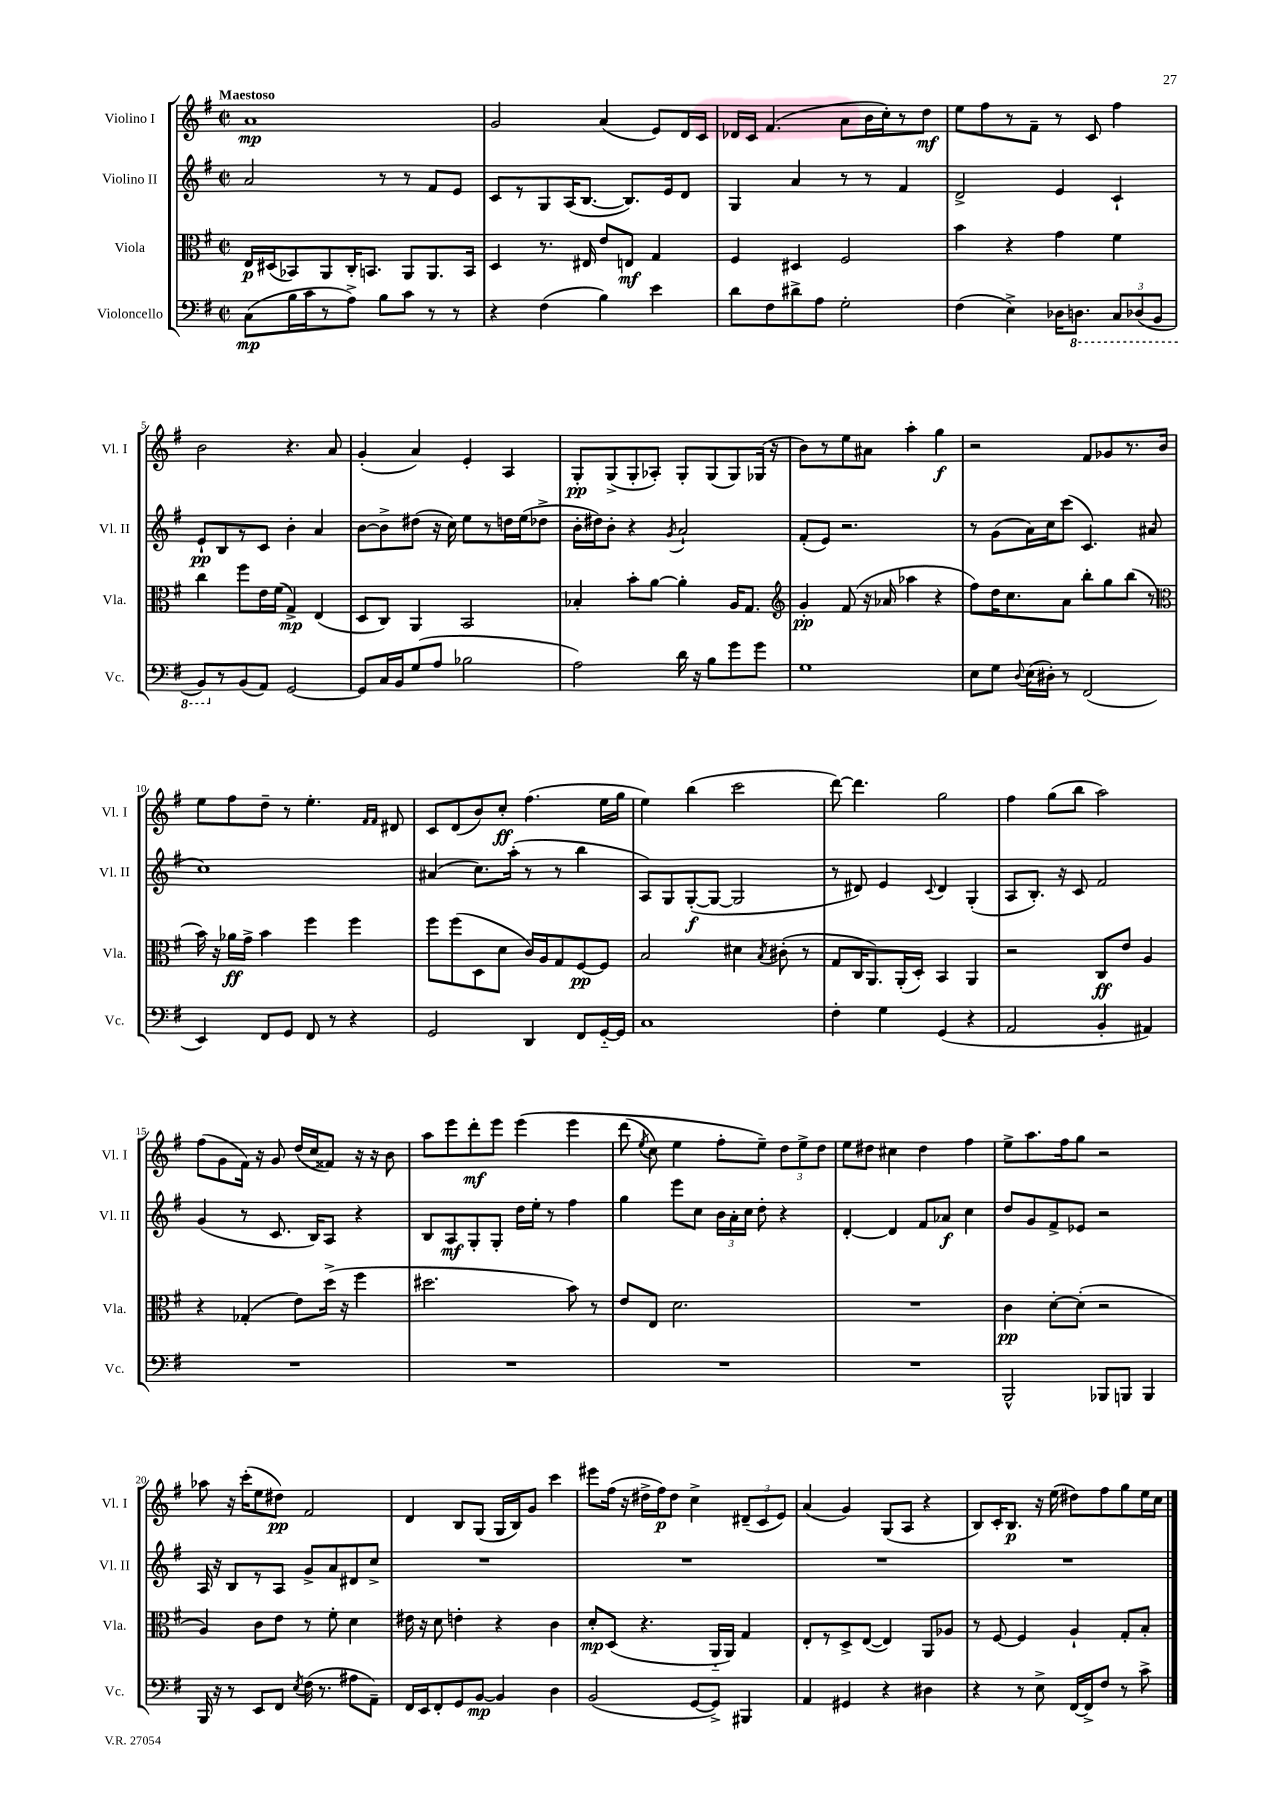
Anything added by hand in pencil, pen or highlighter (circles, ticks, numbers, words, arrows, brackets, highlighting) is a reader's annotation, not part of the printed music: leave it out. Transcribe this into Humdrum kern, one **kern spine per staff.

**kern	**kern	**kern	**kern
*staff4	*staff3	*staff2	*staff1
*clefF4	*clefC3	*clefG2	*clefG2
*k[f#]	*k[f#]	*k[f#]	*k[f#]
*M2/2	*M2/2	*M2/2	*M2/2
*met(c|)	*met(c|)	*met(c|)	*met(c|)
(8C\L	16E/LL	2a/	1a
.	(16D#/J	.	.
16B\L	8BB-/)	.	.
16c\J	.	.	.
8r	8AA/	.	.
8A^\J)	16C'/K	.	.
.	8.BB/J	.	.
8B\L	.	8r	.
8c\J	8AA/L	8r	.
8r	8.AA/	8f#/L	.
8r	.	8e/J	.
.	16BB/Jk	.	.
=	=	=	=
4r	4D/	8c/L	2g/
.	.	8r	.
(4F#\	8.r	8G/	.
.	.	(16A/K	.
.	16E#/	[8.B/J	.
4B\)	8e/L	.	(4a/
.	8E/J	8.B/]L)	.
4e\	4G/	.	8e/L)
.	.	16e/k	.
.	.	8d/J	16d/L
.	.	.	16c/JJ
=	=	=	=
8d\L	4F#/	4G/	16d-/LL
.	.	.	16c/JJ
8F#\	.	.	(4.f#/
8d#^\	4D#/	4a/	.
8A\J	.	.	.
2G'\	2F#/	8r	8a\L
.	.	8r	16b\L
.	.	.	16cc'\J)
.	.	4f#/	8r
.	.	.	8dd\J
=	=	=	=
(4F#\	4b\	2d^/	8ee\L
.	.	.	8ff#\
4E^\)	4r	.	8r
.	.	.	8f#~\J
16D-\LK	4g\	4e/	8r
8.DD\J	.	.	.
.	.	.	8c/
12CC/L	4f#\	4c`/	4ff#\
(12DD-/	.	.	.
12BBB/J	.	.	.
=	=	=	=
8BBB/L)	4cc\	8e`/L	2b\
8r	.	8B/	.
(8BB/	8ff#\L	8r	.
8AA/J)	16e\L	8c/J	.
.	(16f#\JJ	.	.
[2GG/	4G^/)	4b'\	4.r
.	(4E/	4a/	.
.	.	.	8a/
=	=	=	=
8GG/]L	8D/L	[8b\L	(4g'/
16C/L	8C/J)	8b^\]	.
16BB/J	.	.	.
(8G/	4AA/	(8dd#\J	4a/)
8A/J	.	16r	.
.	.	16cc\)	.
2B-\	2BB/	8ee\L	4e'/
.	.	8r	.
.	.	16dd\L	4A/
.	.	(16ee\J	.
.	.	8dd-^\J	.
=	=	=	=
2A\)	4B-'/	16b'\LL	8G'/L
.	.	16dd#\J)	.
.	.	8b'\J	(8G^/
.	8b'\L	4r	8G'/
.	[8a\J	.	8A-'/J)
.	.	8qg/	.
16d\	4a'\]	2a`/	8G'/L
16r	.	.	.
8B\L	.	.	(8G/
8g\	16A/LK	.	8G/)
.	8.G/J	.	.
8g\J	.	.	(16G-/Jk
.	.	.	16r
=	=	=	=
*	*clefG2	*	*
1G	4g'/	(8f#'/L	8b\L)
.	.	8e/J)	8r
.	(8f#/	2.r	8ee\
.	16r	.	8a#\J
.	16a-/	.	.
.	4aa-\	.	4aa'\
.	4r	.	4gg\
=	=	=	=
8E\L	8ff#\L)	8r	2r
8G\J	16dd\K	(8g\L	.
.	8.cc\	.	.
8qqD/	.	.	.
(16E\LL	.	16a\L)	.
16D#'\JJ)	.	16cc\J	.
8r	8a\J	(8ccc\J	.
(2FF#/	8bb'\L	4.c/)	8f#/L
.	8gg\	.	8g-/
.	(8bb\J	.	8.r
.	8r	(8a#/	.
.	.	.	16b/Jk
=	=	=	=
*	*clefC3	*	*
4EE/)	16b\)	1cc)	8ee\L
.	16r	.	.
.	16a-\LL	.	8ff#\
.	16g^\JJ	.	.
8FF#/L	4b\	.	8dd~\J
8GG/J	.	.	8r
8FF#/	4ff#\	.	4.ee'\
8r	.	.	.
4r	4ff#\	.	.
.	.	.	16qqf#/LL
.	.	.	16qqf#/JJ
.	.	.	8d#/
=	=	=	=
2GG/	8ff#\L	(4a#/	8c/L
.	(8ff#\	.	(8d/
.	8D\	8.cc\L)	8b/)
.	8d\J	.	8cc'/J
.	.	(16aa'\Jk	.
4DD/	16c/LL)	8r	(4.ff#\
.	16A/J	.	.
.	8G/	8r	.
8FF#/L	[8F#/	4bb\	.
[16GG'~/L	8F#/]J	.	16ee\LL
16GG/]JJ	.	.	16gg\JJ
=	=	=	=
1C	2B/	8A/L)	4ee\)
.	.	8G/	.
.	.	([8G'/	(4bb\
.	.	8G/_J	.
.	4d#\	2G/]	2ccc\
.	8qB/	.	.
.	(8c#'\	.	.
.	8r	.	.
=	=	=	=
4F#'\	8G/L	8r	[8ddd\)
.	16C/K	8d#/)	4.ddd\]
.	8.AA/)	.	.
4G\	.	4e/	.
.	(16AA'/L	.	.
.	16D'/JJ)	.	.
.	.	8qqc/	.
(4GG/	4BB/	4d#/	2gg\
4r	4AA/	(4G'/	.
=	=	=	=
2AA/	2r	8A/L	4ff#\
.	.	8.B'/J)	.
.	.	.	(8gg\L
.	.	16r	.
.	.	8c/	8bb\J
4BB'/	8C/L	2f#/	2aa\)
.	8e/J	.	.
4AA#/)	4A/	.	.
=	=	=	=
1r	4r	(4g/	(8ff#\L
.	.	.	8g\
.	(4G-'/	8r	16f#\Jk)
.	.	.	16r
.	.	8.c/	8g/
.	8e\L)	.	(16dd/LL
.	.	16B/LK)	16cc/J
.	(16dd^\Jk	8A/J	8f##/J)
.	16r	.	.
.	4ff#\	4r	16r
.	.	.	16r
.	.	.	8b\
=	=	=	=
1r	2.dd#\	8B/L	8aa\L
.	.	8A/	8eee\
.	.	8G'/	8ddd'\
.	.	8G'/J	8eee\J
.	.	16dd\LL	&(4eee\
.	.	16ee'\JJ	.
.	.	8r	.
.	8b\)	4ff#\	4eee\
.	8r	.	.
=	=	=	=
1r	8e/L	4gg\	(8ddd\
.	.	.	8qee/
.	8E/J	.	8cc\)
.	2.d\	8eee\L	4ee\
.	.	8cc\J	.
.	.	24b\LL	8ff#'\L
.	.	24a'\	.
.	.	24cc\JJ	.
.	.	8dd'\	8ee~\J&)
.	.	4r	12dd\L
.	.	.	12ee^\
.	.	.	12dd\J
=	=	=	=
1r	1r	[4d'/	8ee\L
.	.	.	8dd#\J
.	.	4d/]	4cc#\
.	.	8f#/L	4dd#\
.	.	8a-/J	.
.	.	4cc\	4ff#\
=	=	=	=
2BBB^^/	4c\	8dd/L	8ee^\L
.	.	8g/	8.aa\
.	[8d'\L	8f#^/	.
.	.	.	16ff#\k
.	(8d'\]J	8e-/J	8gg\J
8BBB-/L	2r	2r	2r
8BBB/J	.	.	.
4BBB/	.	.	.
=	=	=	=
16BBB/	4A/)	16A/	8aa-\
16r	.	16r	.
8r	.	8B/L	16r
.	.	.	(16ccc'\LK
8EE/L	8c\L	8r	8ee\
8FF#/J	8e\J	8A/J	8dd#\J)
8qE/	.	.	.
(16F#\	8r	8g^/L	2f#/
8.r	.	.	.
.	8f#'\	8a/	.
8A#\L	4d\	8d#/	.
8AA~\J)	.	8cc^/J	.
=	=	=	=
16FF#/LL	16e#\	1r	4d/
16EE/J	16r	.	.
8FF#'/	8d\	.	.
8GG/	4e'\	.	8B/L
[8BB/J	.	.	(8G/J
4BB/]	4r	.	16G/LL
.	.	.	16B/J)
.	.	.	8g/J
4D\	4c\	.	4ccc\
=	=	=	=
(2BB/	8d'/L	1r	8eee#\L
.	(8D/J	.	(16ff#\Jk
.	.	.	16r
.	4.r	.	16dd#^\LL
.	.	.	16ff#\J)
.	.	.	8dd#\J
[8GG/L	.	.	4cc^\
8GG^/]J)	16AA'~/LL	.	.
.	16AA/JJ)	.	.
4BBB#/	4G/	.	(12d#~/L
.	.	.	12c/
.	.	.	12e/J)
=	=	=	=
4AA/	8E'/L	1r	(4a/
.	8r	.	.
4GG#/	8D^/	.	4g/)
.	([8E/J	.	.
4r	4E/])	.	(8G/L
.	.	.	8A/J
4D#\	8AA/L	.	4r
.	8A-/J	.	.
=	=	=	=
4r	8r	1r	8B/L)
.	[8F#/	.	16c'/K
.	.	.	8.B/J
8r	4F#/]	.	.
8E^\	.	.	16r
.	.	.	(16ee\
[16FF#/LL	4A`/	.	8dd#\L)
16FF#^/]J	.	.	.
8F#/J	.	.	8ff#\
8r	8G'/L	.	8gg\
8c^\	8B'/J	.	16ee\L
.	.	.	16cc\JJ
==	==	==	==
*-	*-	*-	*-
